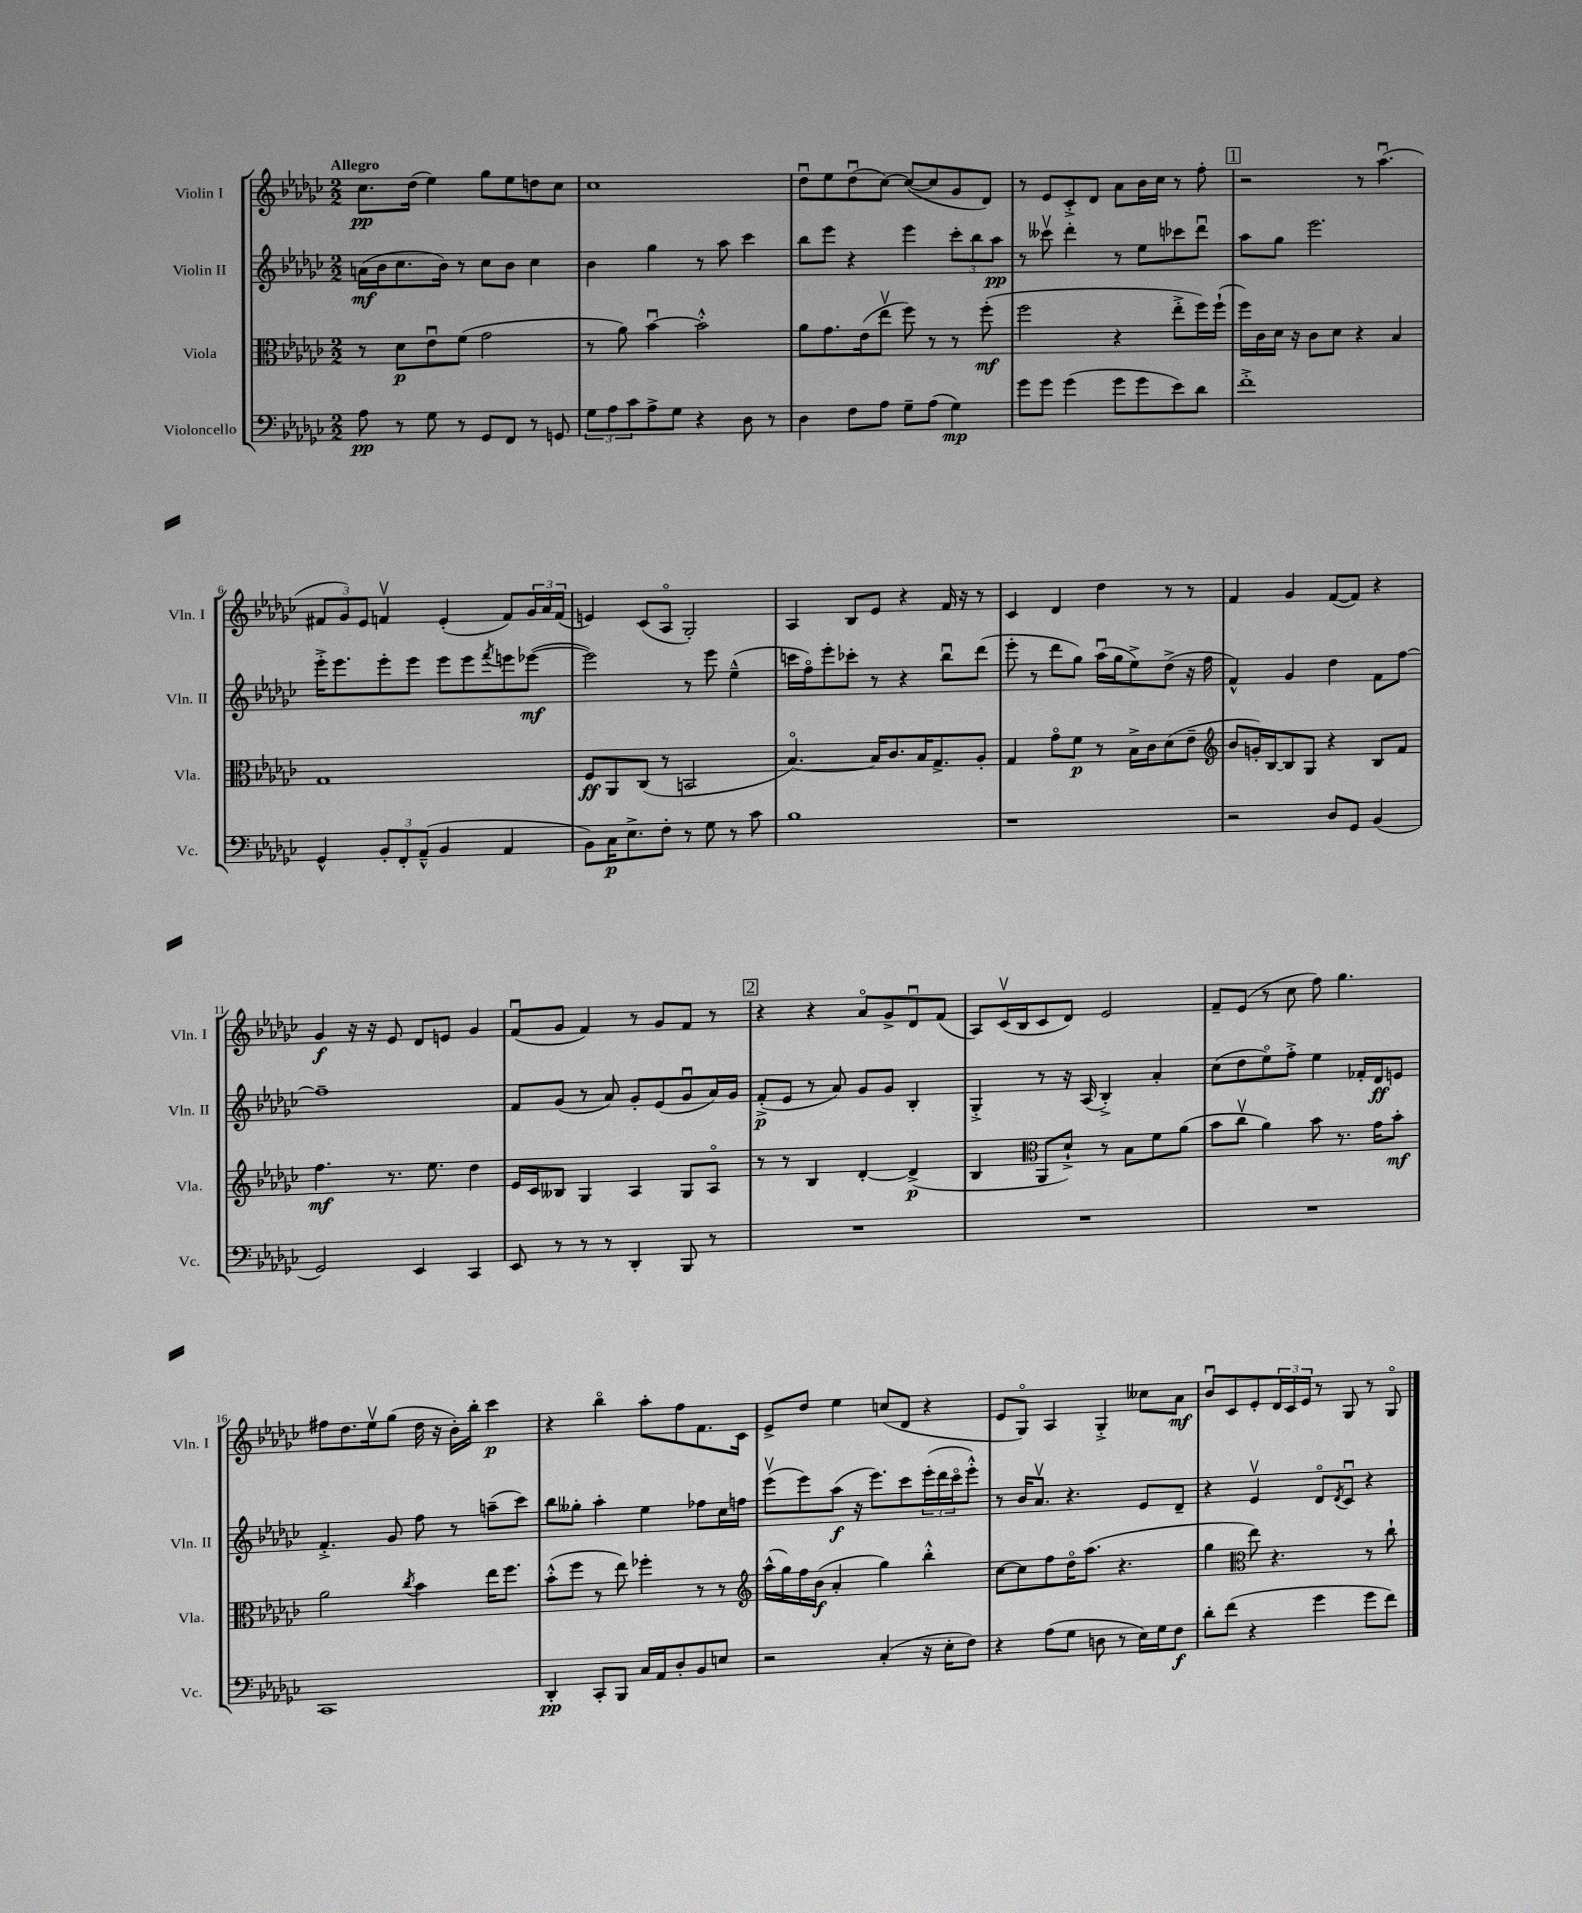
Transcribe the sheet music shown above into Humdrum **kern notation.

**kern	**dynam	**kern	**dynam	**kern	**dynam	**kern	**dynam
*part4	*part4	*part3	*part3	*part2	*part2	*part1	*part1
*staff4	*staff4	*staff3	*staff3	*staff2	*staff2	*staff1	*staff1
*I"Violoncello	*	*I"Viola	*	*I"Violin II	*	*I"Violin I	*
*I'Vc.	*	*I'Vla.	*	*I'Vln. II	*	*I'Vln. I	*
*clefF4	*	*clefC3	*	*clefG2	*	*clefG2	*
*k[b-e-a-d-g-c-]	*	*k[b-e-a-d-g-c-]	*	*k[b-e-a-d-g-c-]	*	*k[b-e-a-d-g-c-]	*
*M2/2	*	*M2/2	*	*M2/2	*	*M2/2	*
=1	=1	=1	=1	=1	=1	=1	=1
!	!	!	!	!	!	!LO:TX:a:B:t=Allegro	!
8A-\	pp	8r	.	(16an\LL	mf	8.cc-\L	pp
.	.	.	.	16b-\J	.	.	.
8r	.	8d-\L	p	8.cc-\	.	.	.
.	.	.	.	.	.	(16dd-\Jk	.
8G-\	.	8e-u\	.	.	.	4ee-\)	.
.	.	.	.	16b-\Jk)	.	.	.
8r	.	(8f\J	.	8r	.	.	.
8GG-/L	.	2g-\	.	8cc-\L	.	8gg-\L	.
8FF/J	.	.	.	8b-\J	.	8ee-\	.
8r	.	.	.	4cc-\	.	8ddn\	.
8GGn/	.	.	.	.	.	8cc-\J	.
=2	=2	=2	=2	=2	=2	=2	=2
12G-\L	.	8r	.	4b-\	.	1cc-	.
12A-\	.	.	.	.	.	.	.
.	.	8a-\)	.	.	.	.	.
12c-\	.	.	.	.	.	.	.
8A-^\	.	[4b-u\	.	4gg-\	.	.	.
8G-\J	.	.	.	.	.	.	.
4r	.	2b-'^^\]	.	8r	.	.	.
.	.	.	.	8aa-\	.	.	.
8D-\	.	.	.	4ccc-\	.	.	.
8r	.	.	.	.	.	.	.
=3	=3	=3	=3	=3	=3	=3	=3
4D-\	.	8a-\L	.	8bb-\L	.	8dd-u\L	.
.	.	8.g-\	.	8eee-\J	.	8ee-\	.
8F\L	.	.	.	4r	.	(8dd-u\	.
.	.	(16e-\k	.	.	.	.	.
8A-\J	.	8ee-v\J	.	.	.	[8cc-\J)	.
8G-~\L	.	8ff\)	.	4eee-\	.	(8cc-/L_	.
(8A-\J	.	8r	.	.	.	8cc-/]	.
4G-\)	mp	8r	.	12ccc-'\L	.	8g-/	.
.	.	.	.	12bb-\	.	.	.
.	.	(8ff'\	mf	.	.	8d-/J)	.
.	.	.	.	12aa-\J	pp	.	.
=4	=4	=4	=4	=4	=4	=4	=4
8g-\L	.	2ff\	.	8r	.	8r	.
8g-\J	.	.	.	8ccc--Xv\	.	8e-/L	.
(4g-\	.	.	.	4ddd-'\	.	8c-'^/	.
.	.	.	.	.	.	8d-/J	.
8g-\L	.	4r	.	8r	.	8a-\L	.
8g-\	.	.	.	8ee-\L	.	16b-\L	.
.	.	.	.	.	.	16cc-\JJ	.
8e-\)	.	8ee-'^\L	.	8ccc-X\	.	8r	.
8d-\J	.	16ff\L)	.	8ddd-u\J	.	8ff'\	.
.	.	(16ff`\JJ	.	.	.	.	.
!!LO:REH:place=s1:t=1
=5	=5	=5	=5	=5	=5	=5	=5
1f'^	.	16ff\LL)	.	8aa-\L	.	2r	.
.	.	16c-\	.	.	.	.	.
.	.	16d-\JJ	.	8gg-\J	.	.	.
.	.	16r	.	.	.	.	.
.	.	8c-\L	.	2.eee-\	.	.	.
.	.	8d-\J	.	.	.	.	.
.	.	4r	.	.	.	8r	.
.	.	.	.	.	.	(4.aa-u\	.
.	.	4B-/	.	.	.	.	.
!!LO:LB:g=z
=6	=6	=6	=6	=6	=6	=6	=6
4GG-^^/	.	1G-	.	16eee-'^\KL	.	12f#X/L	.
.	.	.	.	8.eee-\	.	.	.
.	.	.	.	.	.	12g-/)	.
.	.	.	.	.	.	12e-/J	.
12BB-'/L	.	.	.	8eee-'\	.	4fnv/	.
12FF'/	.	.	.	.	.	.	.
.	.	.	.	8eee-\J	.	.	.
(12AA-~^^/J	.	.	.	.	.	.	.
4BB-/	.	.	.	8eee-\L	.	(4e-'/	.
.	.	.	.	8eee-\	.	.	.
.	.	.	.	8qfff/	.	.	.
4AA-/	.	.	.	8eeen\	.	8f/L)	.
.	.	.	.	([8eee-X\J	mf	24g-/L	.
.	.	.	.	.	.	24a-/	.
.	.	.	.	.	.	(24f/JJ	.
=7	=7	=7	=7	=7	=7	=7	=7
8BB-\L)	.	8F/L	ff	2eee-\])	.	4en/)	.
16C-\K	p	8AA-/	.	.	.	.	.
8.E-^\	.	.	.	.	.	.	.
.	.	(8C-/J	.	.	.	(8c-/L	.
8F'\J	.	8r	.	.	.	8A-/J	.
8r	.	2BBn/	.	8r	.	2G-'/)	.
8G-\	.	.	.	8eee-\	.	.	.
8r	.	.	.	(4ee-~^^\	.	.	.
8c-\	.	.	.	.	.	.	.
=8	=8	=8	=8	=8	=8	=8	=8
1B-	.	[4.B-/)	.	16cccn\LL	.	4A-/	.
.	.	.	.	16ff\J)	.	.	.
.	.	.	.	8eee-'\	.	.	.
.	.	.	.	8ccc-X'\J	.	8B-/L	.
.	.	16B-/KL]	.	8r	.	8e-/J	.
.	.	8.c-/	.	.	.	.	.
.	.	.	.	4r	.	4r	.
.	.	16B-/K	.	.	.	.	.
.	.	8.G-^/	.	.	.	.	.
.	.	.	.	8bb-u\L	.	16f/	.
.	.	.	.	.	.	16r	.
.	.	8A-'/J	.	(8ddd-\J	.	8r	.
=9	=9	=9	=9	=9	=9	=9	=9
1r	.	4G-/	.	8eee-'\	.	4c-/	.
.	.	.	.	8r	.	.	.
.	.	8g-\L	.	8ddd-\L	.	4d-/	.
.	.	8f\J	p	8gg-\J)	.	.	.
.	.	8r	.	(16aa-u\LL	.	4dd-\	.
.	.	.	.	16gg-\J	.	.	.
.	.	16B-^\LL	.	8ee-^\)	.	.	.
.	.	16c-\J	.	.	.	.	.
.	.	(8d-\	.	(8dd-^\J	.	8r	.
.	.	8e-~\J	.	16r	.	8r	.
.	.	.	.	16ff\	.	.	.
=10	=10	=10	=10	=10	=10	=10	=10
*	*	*clefG2	*	*	*	*	*
2r	.	8b-/L	.	4f^^/)	.	4f/	.
.	.	16gn'/L)	.	.	.	.	.
.	.	[16B-/J	.	.	.	.	.
.	.	8B-/]	.	4g-/	.	4g-/	.
.	.	8G-/J	.	.	.	.	.
8D-/L	.	4r	.	4dd-\	.	([8f/L	.
8GG-/J	.	.	.	.	.	8f/J])	.
(4BB-/	.	8B-/L	.	8f\L	.	4r	.
.	.	8f/J	.	[8ff\J	.	.	.
!!LO:LB:g=z
=11	=11	=11	=11	=11	=11	=11	=11
2GG-/)	.	4.ff\	mf	1ff~]	.	4g-/	f
.	.	.	.	.	.	16r	.
.	.	.	.	.	.	16r	.
.	.	8.r	.	.	.	8e-/	.
4EE-/	.	.	.	.	.	8d-/L	.
.	.	8.ee-\	.	.	.	.	.
.	.	.	.	.	.	8en/J	.
4CC-/	.	4dd-\	.	.	.	4g-/	.
=12	=12	=12	=12	=12	=12	=12	=12
8EE-/	.	16e-/LL	.	8f/L	.	(8fu/L	.
.	.	16c-/J	.	.	.	.	.
8r	.	8B--X/J	.	(8g-/J	.	8g-/J	.
8r	.	4G-/	.	8r	.	4f/)	.
8r	.	.	.	8a-/)	.	.	.
4DD-'/	.	4A-/	.	8g-'/L	.	8r	.
.	.	.	.	(8e-/	.	8g-/L	.
8BBB-/	.	8G-/L	.	8g-u/	.	8f/J	.
8r	.	8A-/J	.	16a-/L)	.	8r	.
.	.	.	.	16g-/JJ	.	.	.
!!LO:REH:place=s1:t=2
=13	=13	=13	=13	=13	=13	=13	=13
1r	.	8r	.	(8f'^/L	p	4r	.
.	.	8r	.	8e-/J	.	.	.
.	.	4B-/	.	8r	.	4r	.
.	.	.	.	8a-/)	.	.	.
.	.	[4d-'/	.	8g-/L	.	8a-/L	.
.	.	.	.	8g-/J	.	8g-^/	.
.	.	(4d-^/]	p	4B-'/	.	8d-u/	.
.	.	.	.	.	.	(8f/J	.
=14	=14	=14	=14	=14	=14	=14	=14
1r	.	4B-/	.	4G-'^/	.	8A-/L)	.
.	.	.	.	.	.	(16c-v/L	.
.	.	.	.	.	.	16B-/J	.
*	*	*clefC3	*	*	*	*	*
.	.	8AA-/L	.	8r	.	8c-/	.
.	.	8d-`^/J)	.	16r	.	8d-/J)	.
.	.	.	.	(16A-/	.	.	.
.	.	8r	.	4B-'^/)	.	2e-/	.
.	.	8B-\L	.	.	.	.	.
.	.	8f\	.	4a-'/	.	.	.
.	.	(8a-\J	.	.	.	.	.
=15	=15	=15	=15	=15	=15	=15	=15
1r	.	8b-\L	.	(8cc-\L	.	8f~/L	.
.	.	8cc-v\J	.	8dd-\	.	(8e-/J	.
.	.	4a-\)	.	8ee-\)	.	8r	.
.	.	.	.	8ff'^\J	.	8cc-\	.
.	.	8b-\	.	4ee-\	.	8ff\)	.
.	.	8.r	.	.	.	4.gg-\	.
.	.	.	.	16f-X'/LL	.	.	.
.	.	16g-\KL	.	16d-/J	ff	.	.
.	.	8b-'\J	mf	8en/J	.	.	.
!!LO:LB:g=z
=16	=16	=16	=16	=16	=16	=16	=16
1CC-	.	2a-\	.	4.f'^/	.	8ff#X\L	.
.	.	.	.	.	.	8.dd-\	.
.	.	.	.	.	.	16ee-v\k	.
.	.	.	.	8g-/	.	(8gg-\J	.
.	.	8qcc-/	.	.	.	.	.
.	.	4b-\	.	8ff\	.	16dd-\	.
.	.	.	.	.	.	16r	.
.	.	.	.	8r	.	16b-'\LL)	.
.	.	.	.	.	.	16bb-'\JJ	.
.	.	16ee-\KL	.	(8aan~\L	.	4ccc-\	p
.	.	8.ff\J	.	.	.	.	.
.	.	.	.	8ccc-\J)	.	.	.
=17	=17	=17	=17	=17	=17	=17	=17
4DD-'/	pp	(8b-'^^\L	.	8bb-\L	.	4r	.
.	.	8ff\J	.	8gg--X'\J	.	.	.
8CC-'/L	.	8r	.	4aa-'\	.	4bb-\	.
8BBB-/J	.	8ee-\)	.	.	.	.	.
16C-/LL	.	4ff-X'\	.	4ee-\	.	8aa-'\L	.
16AA-/J	.	.	.	.	.	.	.
8D-'/	.	.	.	.	.	8ff\	.
8BB-/	.	8r	.	8ff-X\L	.	8.f\	.
8En/J	.	8r	.	16cc-\L	.	.	.
.	.	.	.	16ffn\JJ	.	16c-\Jk	.
=18	=18	=18	=18	=18	=18	=18	=18
*	*	*clefG2	*	*	*	*	*
2r	.	(16aa-^^\LL	.	(8eee-v\L	.	8e-^/L	.
.	.	16gg-\)	.	.	.	.	.
.	.	16ff\	.	8eee-\)	.	8dd-/J	.
.	.	(16b-\JJ	f	.	.	.	.
.	.	4a-'/	.	(8aa-\J	f	4ee-\	.
.	.	.	.	16r	.	.	.
.	.	.	.	8.eee-\L)	.	.	.
(4C-'/	.	4gg-\)	.	.	.	(8ccn/L	.
.	.	.	.	8ccc-\	.	8d-/J	.
16r	.	4bb-'^^\	.	(24eee-'\L	.	4r	.
.	.	.	.	24ddd-\	.	.	.
16E-'\KL	.	.	.	.	.	.	.
.	.	.	.	24ccc-\J	.	.	.
8F\J)	.	.	.	8eee-'^^\J)	.	.	.
=19	=19	=19	=19	=19	=19	=19	=19
4r	.	[8cc-\L	.	8r	.	8e-/L	.
.	.	8cc-\]	.	16b-/KL	.	8G-/J)	.
.	.	.	.	8.a-v/J	.	.	.
(8A-\L	.	8ff\	.	.	.	4A-/	.
8G-\J	.	16dd-\K	.	4.r	.	.	.
.	.	(8.aa-\J	.	.	.	.	.
8Dn\	.	.	.	.	.	4G-'^/	.
8r	.	4.r	.	.	.	.	.
16E-\LL)	.	.	.	8e-/L	.	8cc--X\L	.
16G-\J	.	.	.	.	.	.	.
8F\J	f	.	.	8d-~/J	.	8a-\J	mf
=20	=20	=20	=20	=20	=20	=20	=20
8d-'\L	.	4gg-\	.	4r	.	8b-u/L	.
(8f\J	.	.	.	.	.	8c-/	.
*	*	*clefC3	*	*	*	*	*
4r	.	8ee-\)	.	4e-v/	.	8e-'/	.
.	.	4.r	.	.	.	24d-/L	.
.	.	.	.	.	.	24c-/	.
.	.	.	.	.	.	24e-/JJ	.
4g-\	.	.	.	8d-/L	.	8r	.
.	.	.	.	8qd-/	.	.	.
.	.	.	.	8c-u/J	.	8G-/	.
8g-\L	.	8r	.	4r	.	8r	.
8f\J)	.	8cc-`\	.	.	.	8G-/	.
==	==	==	==	==	==	==	==
*-	*-	*-	*-	*-	*-	*-	*-
